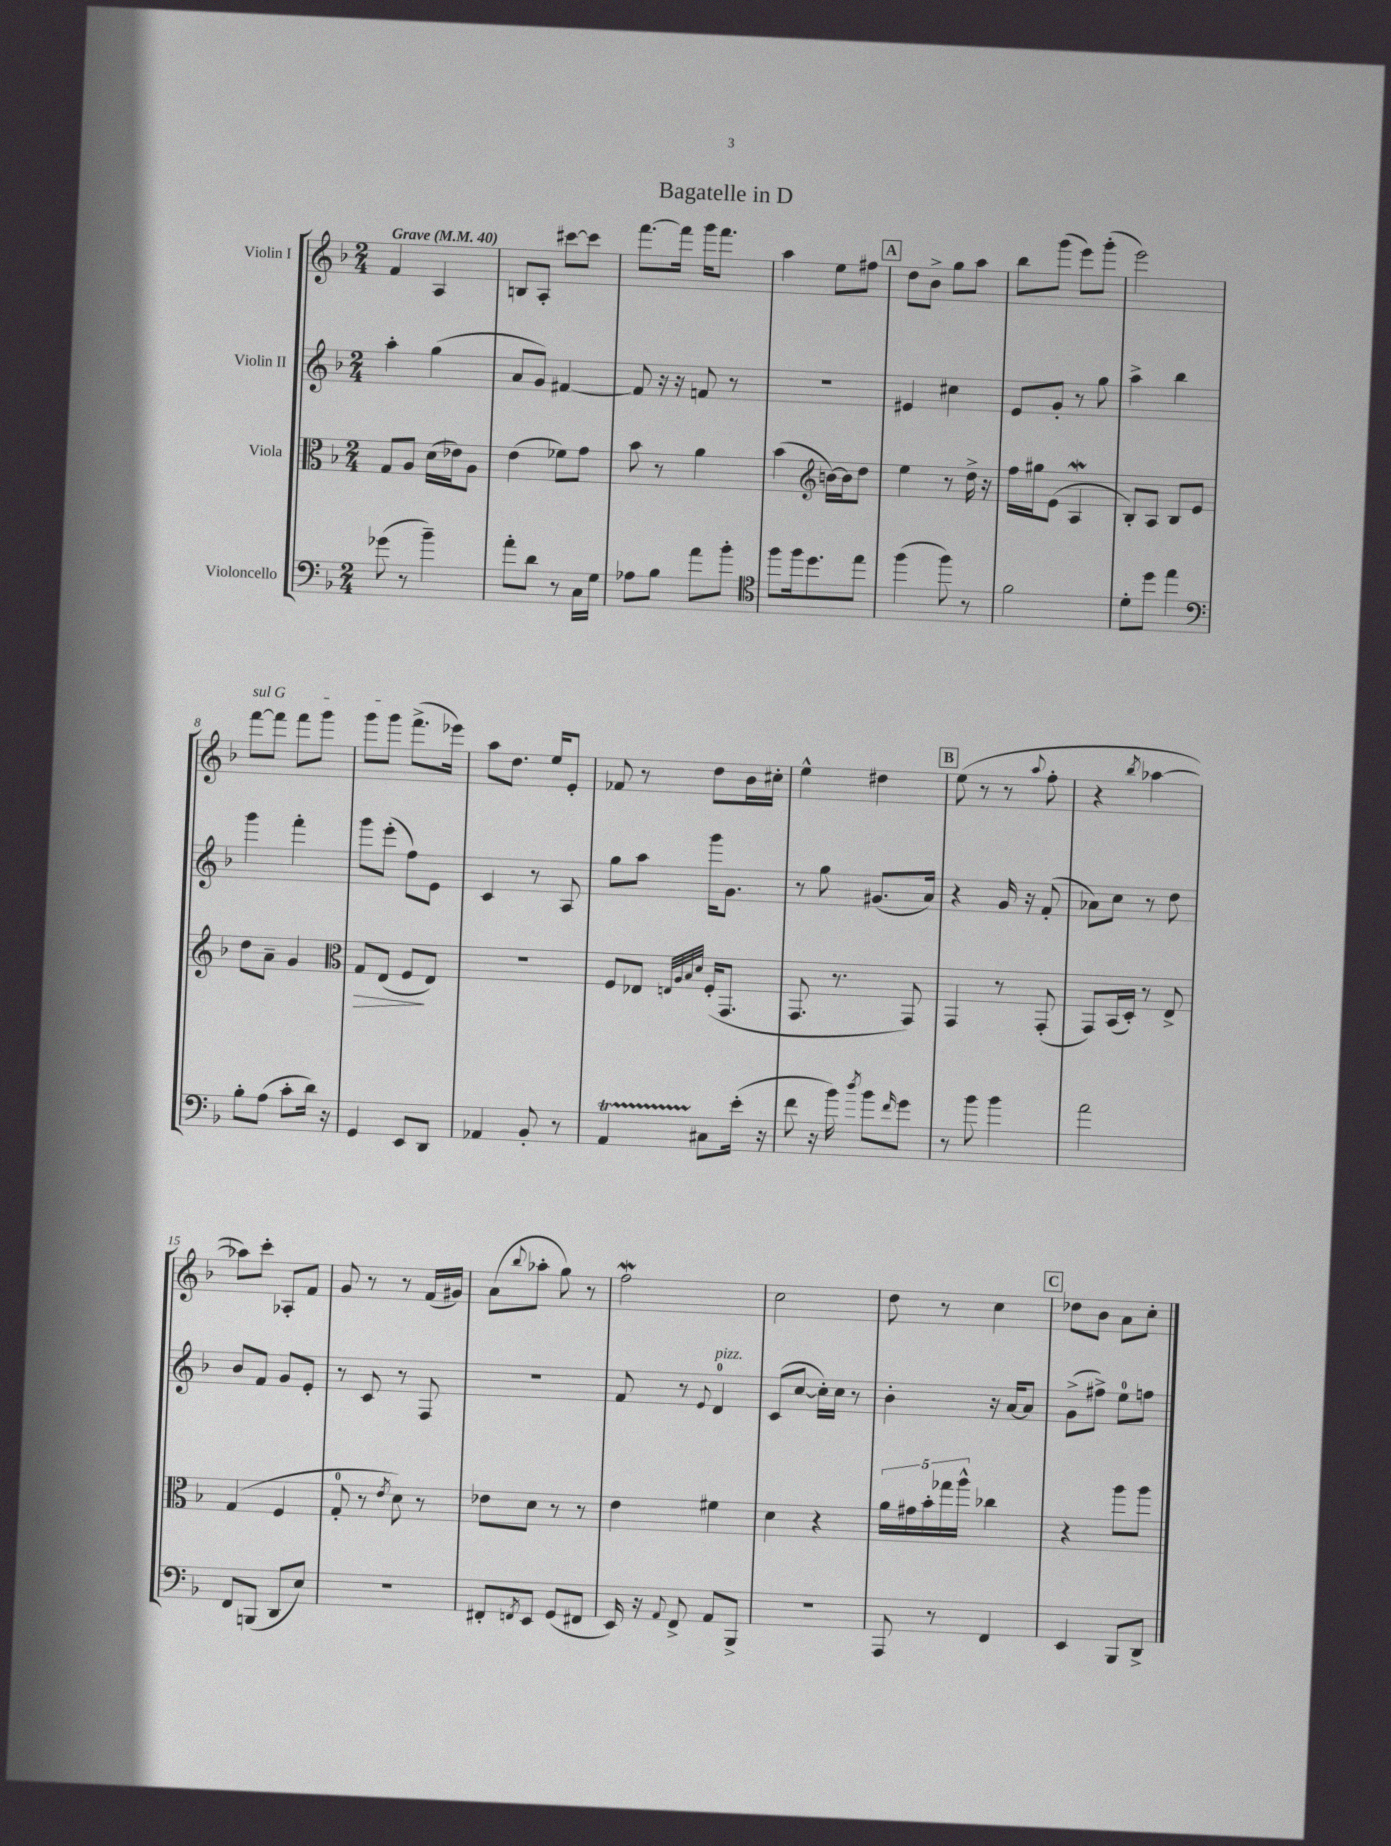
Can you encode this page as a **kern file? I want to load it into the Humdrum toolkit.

**kern	**kern	**kern	**kern
*staff4	*staff3	*staff2	*staff1
*clefF4	*clefC3	*clefG2	*clefG2
*k[b-]	*k[b-]	*k[b-]	*k[b-]
*M2/4	*M2/4	*M2/4	*M2/4
*MM40	*MM40	*MM40	*MM40
(8g-\	8G/L	4aa'\	4f/
8r	8A/J	.	.
4b-~\)	(16d\LL	(4gg\	4A/
.	16e-\J)	.	.
.	8A\J	.	.
=	=	=	=
8a'\L	(4e\	8a/L	8B/L
8d\J	.	8g/J)	8A'/J
8r	8f-\L)	[4f#/	[8ccc#\L
16C\LL	8g\J	.	8ccc#\]J
16G\JJ	.	.	.
=	=	=	=
8A-\L	8b-\	8f#/]	[8.fff\L
8B-\J	8r	16r	.
.	.	16r	16fff\]Jk
8a\L	4a\	8f/	16ggg\LK
.	.	.	8.fff\J
8b-'\J	.	8r	.
=	=	=	=
*clefC4	*	*	*
8ff\L	(4b-\	2r	4aa\
16ff\k	.	.	.
8.dd\	.	.	.
*	*clefG2	*	*
.	[16b\LL)	.	8ee\L
.	16b\]J	.	.
8ee\J	8dd\J	.	8ff#\J
=	=	=	=
(4ff\	4ee\	4e#/	8dd\L
.	.	.	8b-^\J
8ff\)	8r	4cc#\	8gg\L
8r	16dd^\	.	8aa\J
.	16r	.	.
=	=	=	=
2f\	16ff\LL	8e/L	8bb-\L
.	16gg#\J	.	.
.	(8e\J	8g'/J	(8ggg\J
.	4A/	8r	8eee\L)
.	.	8gg\	(8ggg'\J
=	=	=	=
8d'\L	8B-'/L)	4aa^\	2eee\)
8dd\J	8A/J	.	.
4ee\	8B-/L	4bb-\	.
.	8e/J	.	.
=	=	=	=
*clefF4	*	*	*
8B-'\L	8dd\L	4ggg\	[8fff\L
(8A\J	8a~\J	.	8fff\]J
8c'\L	4g/	4fff'\	8fff\L
16d\Jk)	.	.	8ggg\J
16r	.	.	.
=	=	=	=
*	*clefC3	*	*
4GG/	8G/L	8ggg\L	8ggg\L
.	(8E/J	(8eee'\J	8ggg\J
8EE/L	8F/L	8ff\L)	(8.fff^\L
8DD/J	8E/J)	8e\J	.
.	.	.	16eee-\Jk)
=	=	=	=
4AA-/	2r	4c/	8aa\L
.	.	.	8.dd\J
8BB-'/	.	8r	.
.	.	.	16ee/LK
8r	.	8A/	8e'/J
=	=	=	=
4AA/	8F/L	8gg\L	8f-/
.	8E-/J	8aa\J	8r
.	32qqE/LLL	.	.
.	32qqA/	.	.
.	32qqB-/	.	.
.	32qqd/JJJ	.	.
8C#\L	(16F'/LK	16ggg\LK	8dd\L
.	8.GG/J	8.g\J	.
(16e'\Jk	.	.	16b-\L
16r	.	.	16cc#'\JJ
=	=	=	=
8f\	8.GG/	8r	4ee^^\
16r	.	8gg\	.
16b-\)	8.r	.	.
8qdd/	.	.	.
8b-\L	.	(8.g#/L	4dd#\
16qqf/	.	.	.
8g\J	8GG/)	.	.
.	.	16a/Jk)	.
=	=	=	=
8r	4GG/	4r	(8ee\
8b-\	.	.	8r
4b-\	8r	16g/	8r
.	.	16r	.
.	.	.	8qqaa/
.	(8GG'/	(8f'/	8ff'\
=	=	=	=
2a\	8GG/L)	8a-\L)	4r
.	(16BB-/L	8cc\J	.
.	16D'/JJ)	.	.
.	.	.	8qbb-/
.	8r	8r	[4aa-\
.	8E^/	8dd\	.
=	=	=	=
8FF/L	(4G/	8b-/L	8aa-\]L)
(8BBB/J	.	8f/J	8ccc'\J
8DD/L	4F/	8g/L	8A-'/L
8E/J)	.	8e'/J	8f/J
=	=	=	=
2r	8G'/	8r	8g/
.	8r	8c/	8r
.	8qe/	.	.
.	8d\)	8r	8r
.	8r	8F/	(16f/LL
.	.	.	16g#/JJ)
=	=	=	=
8FF#'/L	8e-\L	2r	(8a\L
8qFF/	.	.	8qqbb-/
8EE/J	8d\J	.	8aa-'\J
(8GG/L	8r	.	8gg\)
8FF#/J	8r	.	8r
=	=	=	=
16EE/)	4e\	8f/	2ff\
16r	.	.	.
8qqAA/	.	.	.
8FF^/	.	8r	.
.	.	8qqe/	.
8AA/L	4f#\	4d/	.
8BBB-^/J	.	.	.
=	=	=	=
2r	4d\	(8c/L	2cc\
.	.	[8cc/J	.
.	4r	16cc'\]LL)	.
.	.	16cc\JJ	.
.	.	8r	.
=	=	=	=
8AAA/	20a\LL	4b-'\	8dd\
.	20g#\	.	.
.	20b-'\	.	.
8r	.	.	8r
.	20gg-\	.	.
.	20aa^^\JJ	.	.
4FF/	4cc-\	16r	4cc\
.	.	[16a/LK	.
.	.	8a/]J	.
=	=	=	=
4EE/	4r	(8g^\L	8dd-\L
.	.	8ff#^\J)	8b-\J
8BBB-/L	8aa\L	8ee\L	8a\L
8DD^/J	8aa\J	8ff\J	8cc'\J
==	==	==	==
*-	*-	*-	*-
